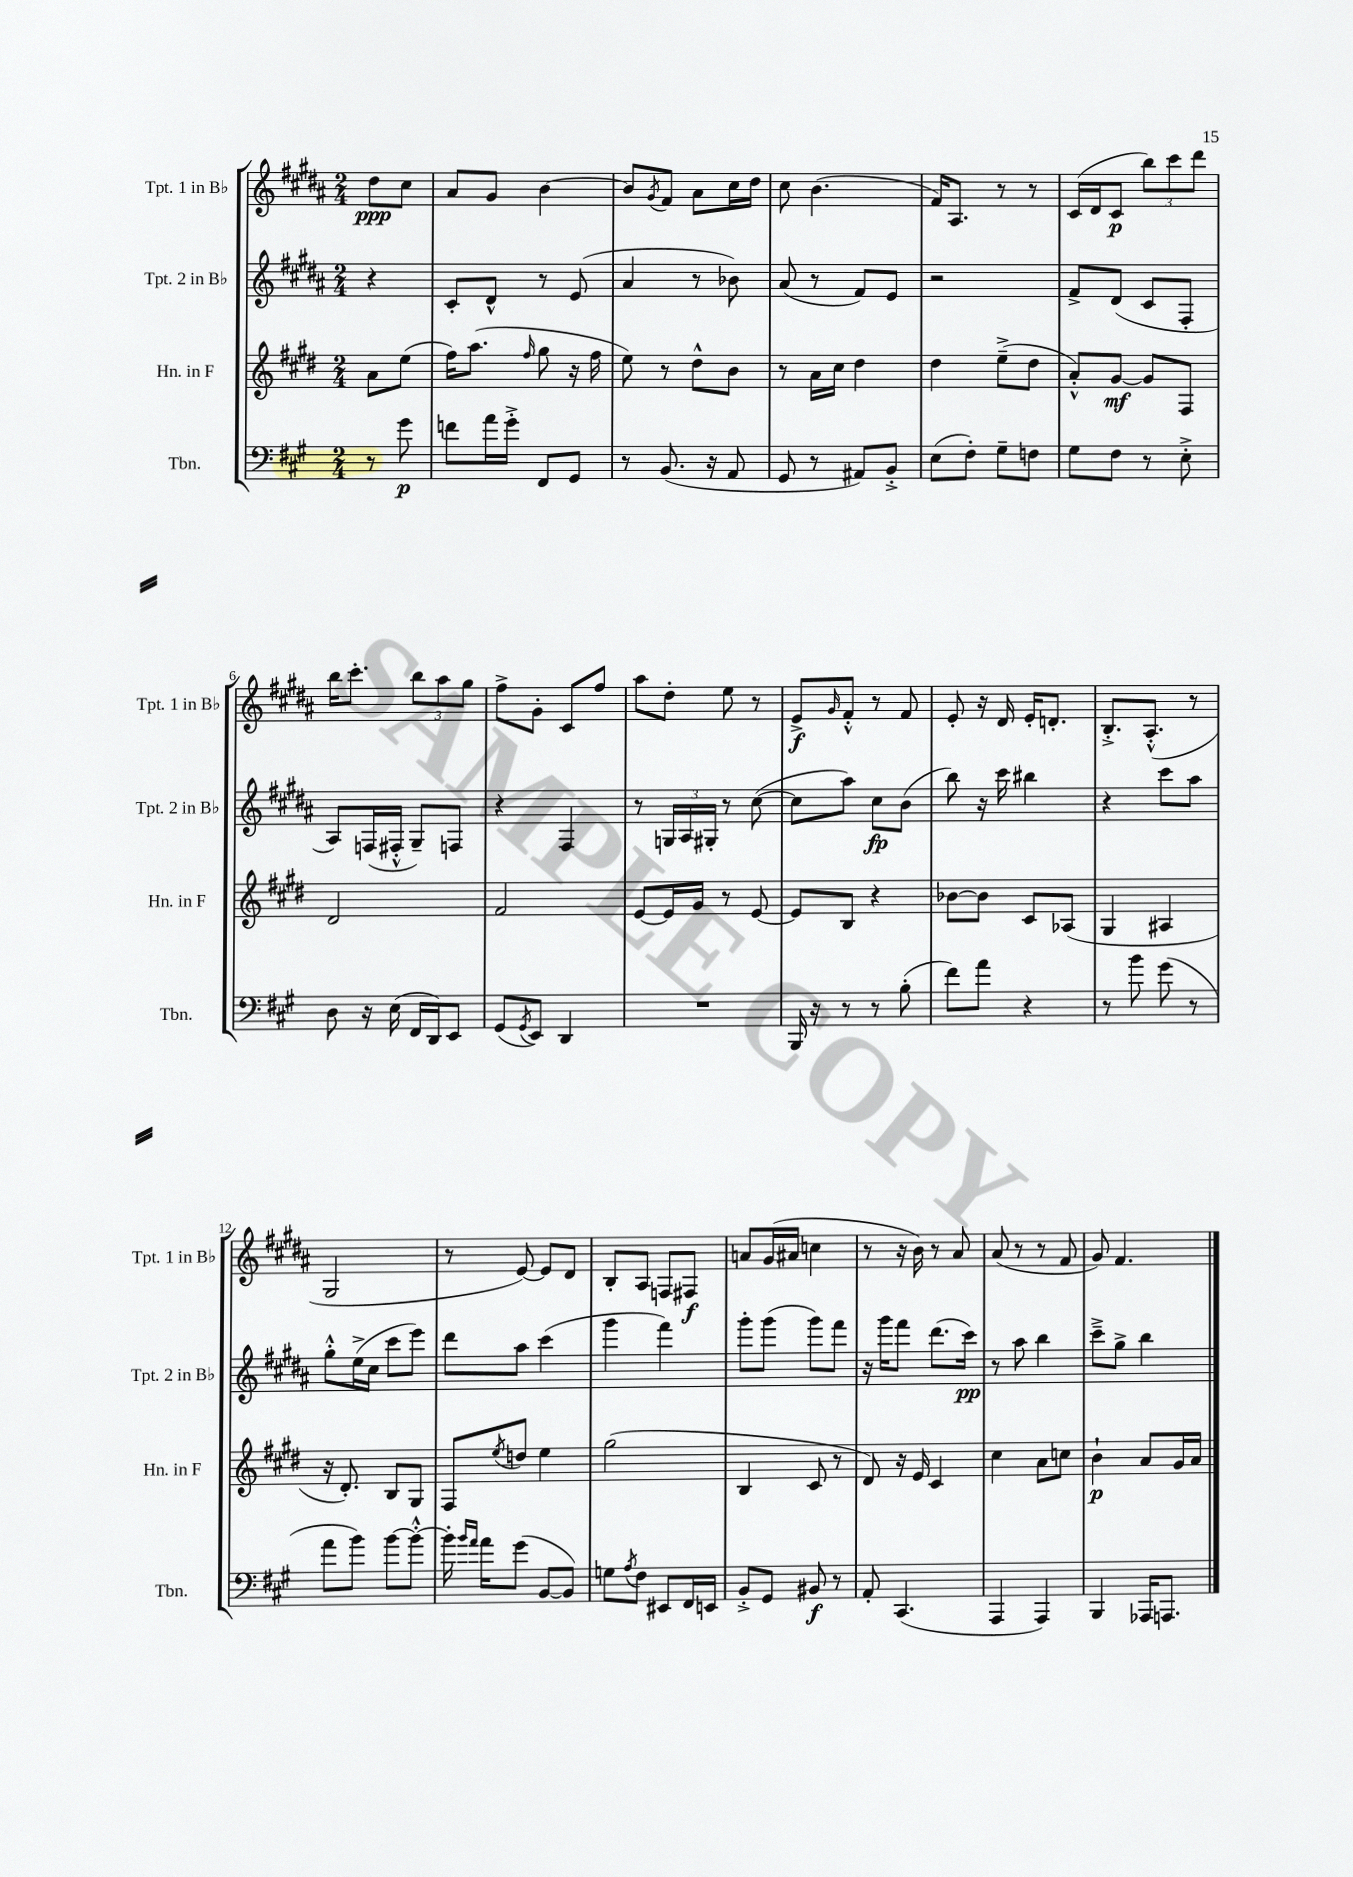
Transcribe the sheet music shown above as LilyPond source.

<<
\new StaffGroup <<
\new Staff = "s0" \with { instrumentName = "Tpt. 1 in Bb" shortInstrumentName = "Tpt. 1 in Bb" } {
    \clef treble \key b \major \numericTimeSignature \time 2/4 \partial 4
    dis''8\ppp cis''8 |
    ais'8 gis'8 b'4~ |
    b'8 \acciaccatura { gis'8 } fis'8 ais'8 cis''16 dis''16 |
    cis''8 b'4.( |
    fis'16) ais8. r8 r8 |
    cis'16( dis'16 cis'8\p \tuplet 3/2 { b''8) cis'''8 dis'''8 } |
    b''16 cis'''8.-. \tuplet 3/2 { b''8 ais''8 gis''8 } |
    fis''8-> gis'8-. cis'8 fis''8 |
    ais''8 dis''8-. e''8 r8 |
    e'8->\f \grace { gis'16 } fis'8-.-^ r8 fis'8 |
    e'8-. r16 dis'16 e'16-. d'8.-. |
    b8.-.-> ais8.-.-^( r8 |
    gis2 |
    r8 e'8~) e'8 dis'8 |
    b8-. ais8 f8 fis8\f |
    a'8 gis'16( ais'16 c''4 |
    r8 r16 b'16) r8 ais'8 |
    ais'8( r8 r8 fis'8 |
    gis'8) fis'4. \bar "|." |
}
\new Staff = "s1" \with { instrumentName = "Tpt. 2 in Bb" shortInstrumentName = "Tpt. 2 in Bb" } {
    \clef treble \key b \major \numericTimeSignature \time 2/4 \partial 4
    r4 |
    cis'8-. dis'8-^ r8 e'8( |
    ais'4 r8 bes'8) |
    ais'8( r8 fis'8) e'8 |
    r2 |
    fis'8-> dis'8( cis'8 fis8-. |
    ais8) f16( fis16-.-^ gis8--) f8 |
    r4 fis4 |
    r8 \tuplet 3/2 { g16 ais16 gis16-. } r8 cis''8~( |
    cis''8 ais''8) cis''8\fp b'8( |
    b''8) r16 cis'''16 bis''4 |
    r4 cis'''8 ais''8 |
    gis''8-.-^ e''16->( cis''16 cis'''8 e'''8) |
    dis'''8 ais''8 cis'''4( |
    gis'''4 fis'''4) |
    gis'''8-. gis'''8( gis'''8) fis'''8 |
    r16 gis'''16 fis'''8 dis'''8.( cis'''16\pp) |
    r8 ais''8 b''4 |
    cis'''8---> gis''8-> b''4 \bar "|." |
}
\new Staff = "s2" \with { instrumentName = "Hn. in F" shortInstrumentName = "Hn. in F" } {
    \clef treble \key e \major \numericTimeSignature \time 2/4 \partial 4
    a'8 e''8( |
    fis''16) a''8.( \grace { fis''16 } gis''8 r16 fis''16 |
    e''8) r8 dis''8-^ b'8 |
    r8 a'16 cis''16 dis''4 |
    dis''4 e''8--->( dis''8 |
    a'8-.-^) gis'8~\mf gis'8 fis8 |
    dis'2 |
    fis'2 |
    e'8~ e'16 gis'16 r8 e'8~ |
    e'8 b8 r4 |
    bes'8~ bes'8 cis'8 aes8( |
    gis4 ais4 |
    r16 dis'8.-.) b8 gis8 |
    fis8 \acciaccatura { e''8 } d''8 e''4 |
    gis''2( |
    b4 cis'8 r8 |
    dis'8) r16 e'16 cis'4 |
    cis''4 a'8 c''8 |
    b'4-!\p a'8 gis'16 a'16 \bar "|." |
}
\new Staff = "s3" \with { instrumentName = "Tbn." shortInstrumentName = "Tbn." } {
    \clef bass \key a \major \numericTimeSignature \time 2/4 \partial 4
    r8 gis'8\p |
    f'8 a'16 gis'16-.-> fis,8 gis,8 |
    r8 b,8.( r16 a,8 |
    gis,8 r8 ais,8) b,8-.-> |
    e8( fis8-.) gis8-- f8 |
    gis8 fis8 r8 e8-.-> |
    d8 r16 e16( fis,16 d,16) e,8 |
    gis,8( \acciaccatura { gis,8 } e,8) d,4 |
    R2 |
    b,,16 r16 r8 r8 b8-.( |
    fis'8) a'8 r4 |
    r8 b'8 gis'8( r8 |
    a'8 b'8) b'8~ b'8~-.-^ |
    b'16-. \grace { b'16 a'16 } a'16 gis'8( b,8~ b,8) |
    g8 \acciaccatura { a8 } fis8 eis,8 fis,16 e,16 |
    b,8-.-> gis,8 bis,8\f r8 |
    a,8-. cis,4.( |
    a,,4 a,,4) |
    b,,4 aes,,16 a,,8. \bar "|." |
}
>>
>>
